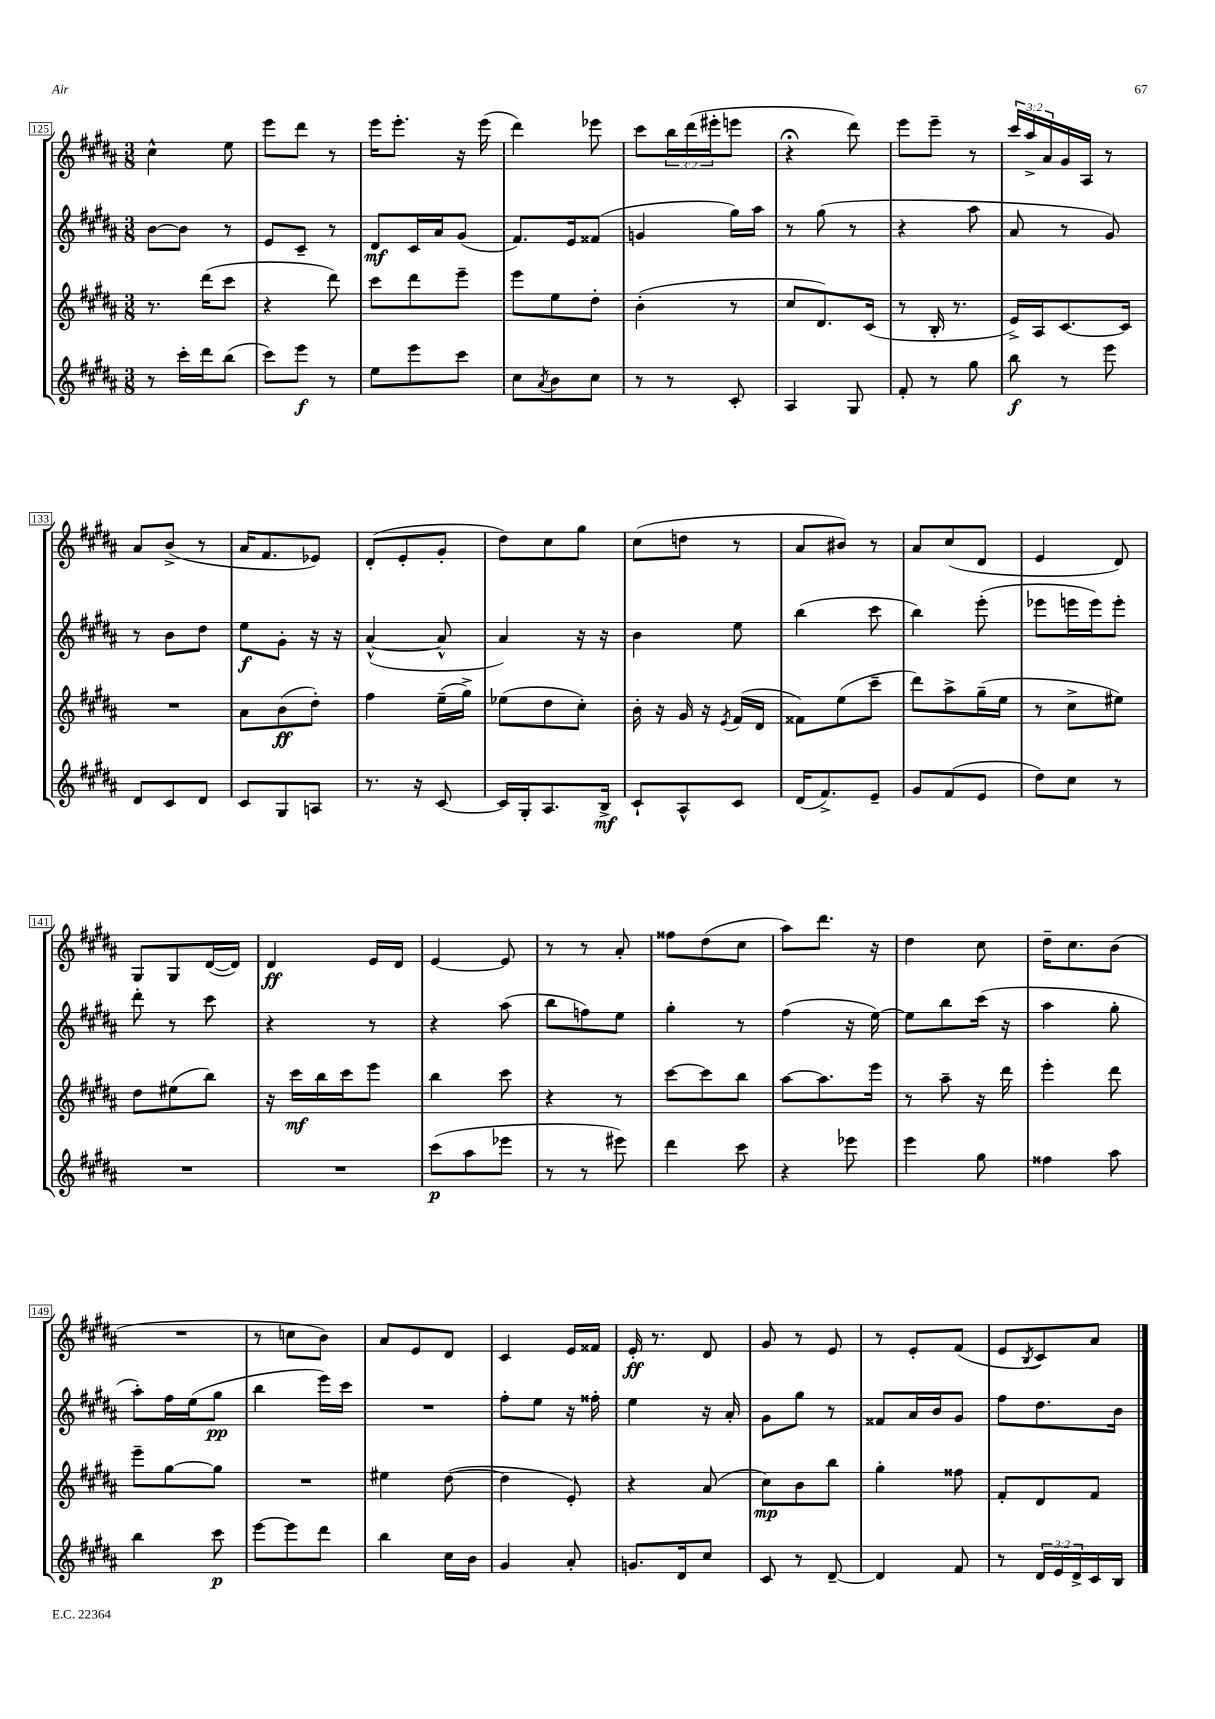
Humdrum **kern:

**kern	**kern	**kern	**kern
*staff4	*staff3	*staff2	*staff1
*clefG2	*clefG2	*clefG2	*clefG2
*k[f#c#g#d#a#]	*k[f#c#g#d#a#]	*k[f#c#g#d#a#]	*k[f#c#g#d#a#]
*M3/8	*M3/8	*M3/8	*M3/8
8r	8.r	[8b\L	4cc#^^\
16ccc#'\LL	.	8b\]J	.
16ddd#\J	(16ddd#\LK	.	.
(8bb\J	8ccc#\J	8r	8ee\
=	=	=	=
8ccc#\L)	4r	8e/L	8eee\L
8eee\J	.	8c#~/J	8ddd#\J
8r	8ddd#\)	8r	8r
=	=	=	=
8ee\L	8ccc#\L	8d#/L	16eee\LK
.	.	.	8.eee'\J
8eee\	8ddd#\	16c#/L	.
.	.	16a#/J	.
8ccc#\J	8eee~\J	(8g#/J	16r
.	.	.	(16eee\
=	=	=	=
8cc#\L	8eee\L	8.f#/L)	4ddd#\)
8qa#/	.	.	.
8b\	8ee\	.	.
.	.	16e/k	.
8cc#\J	8dd#'\J	(8f##/J	8eee-\
=	=	=	=
8r	(4b'\	4g/	8ccc#\L
8r	.	.	24bb\L
.	.	.	(24ddd#\
.	.	.	24eee#'\J
8c#'/	8r	16gg#\LL)	8eee\J
.	.	16aa#\JJ	.
=	=	=	=
4A#/	8cc#/L	8r	4r;
.	8.d#/)	(8gg#\	.
8G#/	.	8r	8ddd#\)
.	(16c#/Jk	.	.
=	=	=	=
8f#'/	8r	4r	8eee\L
8r	16B'/	.	8eee~\J
.	8.r	.	.
8gg#\	.	8aa#\	8r
=	=	=	=
8bb\	16e^/LL)	8a#/	24ccc#/LL
.	.	.	24aa#^/
.	16A#/J	.	.
.	.	.	24a#/
8r	[8.c#/	8r	16g#/
.	.	.	16A#/JJ
8eee\	.	8g#/)	8r
.	16c#/]Jk	.	.
=	=	=	=
8d#/L	4.r	8r	8a#/L
8c#/	.	8b\L	(8b^/J
8d#/J	.	8dd#\J	8r
=	=	=	=
8c#/L	8a#\L	8ee\L	16a#/LK
.	.	.	8.f#/
8G#/	(8b\	8g#'\J	.
8A/J	8dd#'\J)	16r	8e-/J)
.	.	16r	.
=	=	=	=
8.r	4ff#\	([4a#^^/	(8d#'/L
.	.	.	8e'/
16r	.	.	.
[8c#/	(16ee~\LL	8a#^^/]	8g#'/J
.	16gg#^\JJ)	.	.
=	=	=	=
16c#/]LL	(8ee-\L	4a#/)	8dd#\L)
16G#'/J	.	.	.
8.A#/	8dd#\	.	8cc#\
.	8cc#'\J)	16r	8gg#\J
16B^/Jk	.	16r	.
=	=	=	=
8c#`/L	16b'\	4b\	(8cc#\L
.	16r	.	.
8A#^^/	16g#/	.	8dd\J
.	16r	.	.
.	8qe/	.	.
8c#/J	(16f#/LL	8ee\	8r
.	16d#/JJ	.	.
=	=	=	=
(16d#/LK	8f##\L)	(4bb\	8a#/L
8.f#^/)	.	.	.
.	(8ee\	.	8b#/J)
8e~/J	8ccc#~\J	8ccc#\	8r
=	=	=	=
8g#/L	8ddd#\L)	4bb\)	8a#/L
(8f#/	8aa#^\	.	(8cc#/
8e/J	(16gg#~\L	(8eee'\	8d#/J
.	16ee\JJ	.	.
=	=	=	=
8dd#\L)	8r	8eee-\L	4e/
8cc#\J	8cc#^\L	16eee\L	.
.	.	16eee\J)	.
8r	8ee#\J)	8eee'\J	8d#/)
=	=	=	=
4.r	8dd#\L	8ddd#'\	8G#/L
.	(8ee#\	8r	8G#/
.	8bb\J)	8ccc#\	([16d#/L
.	.	.	16d#/]JJ)
=	=	=	=
4.r	16r	4r	4d#/
.	16ccc#\LL	.	.
.	16bb\	.	.
.	16ccc#\J	.	.
.	8eee\J	8r	16e/LL
.	.	.	16d#/JJ
=	=	=	=
(8ccc#\L	4bb\	4r	[4e/
8aa#\	.	.	.
8eee-\J	8ccc#\	(8aa#\	8e/]
=	=	=	=
8r	4r	8bb\L	8r
8r	.	8ff\)	8r
8eee#\)	8r	8ee\J	8a#'/
=	=	=	=
4ddd#\	[8ccc#\L	4gg#'\	8ff##\L
.	8ccc#\]	.	(8dd#\
8ccc#\	8bb\J	8r	8cc#\J
=	=	=	=
4r	[8aa#\L	(4ff#\	8aa#\L)
.	8.aa#\]	.	8.ddd#\J
8eee-\	.	16r	.
.	16eee\Jk	[16ee\)	16r
=	=	=	=
4eee\	8r	8ee\]L	4dd#\
.	8aa#~\	8bb\	.
8gg#\	16r	(16ccc#\Jk	8cc#\
.	16ddd#\	16r	.
=	=	=	=
4ff##\	4eee'\	4aa#\	16dd#~\LK
.	.	.	8.cc#\
8aa#\	8ddd#\	8gg#'\	(8b\J
=	=	=	=
4bb\	8eee~\L	8aa#'\L)	4.r
.	[8gg#\	16ff#\L	.
.	.	(16ee\J	.
8ccc#\	8gg#\]J	8gg#\J	.
=	=	=	=
[8eee\L	4.r	4bb\	8r
8eee\]	.	.	8cc\L
8ddd#\J	.	16eee\LL)	8b\J)
.	.	16ccc#\JJ	.
=	=	=	=
4bb\	4ee#\	4.r	8a#/L
.	.	.	8e/
16cc#\LL	([8dd#\	.	8d#/J
16b\JJ	.	.	.
=	=	=	=
4g#/	4dd#\]	8ff#'\L	4c#/
.	.	8ee\J	.
8a#'/	8e'/)	16r	16e/LL
.	.	16ff##'\	16f##/JJ
=	=	=	=
8.g/L	4r	4ee\	16e'/
.	.	.	8.r
16d#/k	.	.	.
8cc#/J	(8a#/	16r	8d#/
.	.	16a#'/	.
=	=	=	=
8c#/	8cc#\L)	8g#\L	8g#/
8r	8b\	8gg#\J	8r
[8d#~/	8bb\J	8r	8e/
=	=	=	=
4d#/]	4gg#'\	8f##/L	8r
.	.	16a#/L	8e'/L
.	.	16b/J	.
8f#/	8ff##\	8g#/J	(8f#/J
=	=	=	=
8r	8f#'/L	8ff#\L	8e/L
.	.	.	8qB/
24d#/LL	8d#/	8.dd#\	8c#/)
24e/	.	.	.
24d#^/	.	.	.
16c#/	8f#/J	.	8a#/J
16B/JJ	.	16b\Jk	.
==	==	==	==
*-	*-	*-	*-
